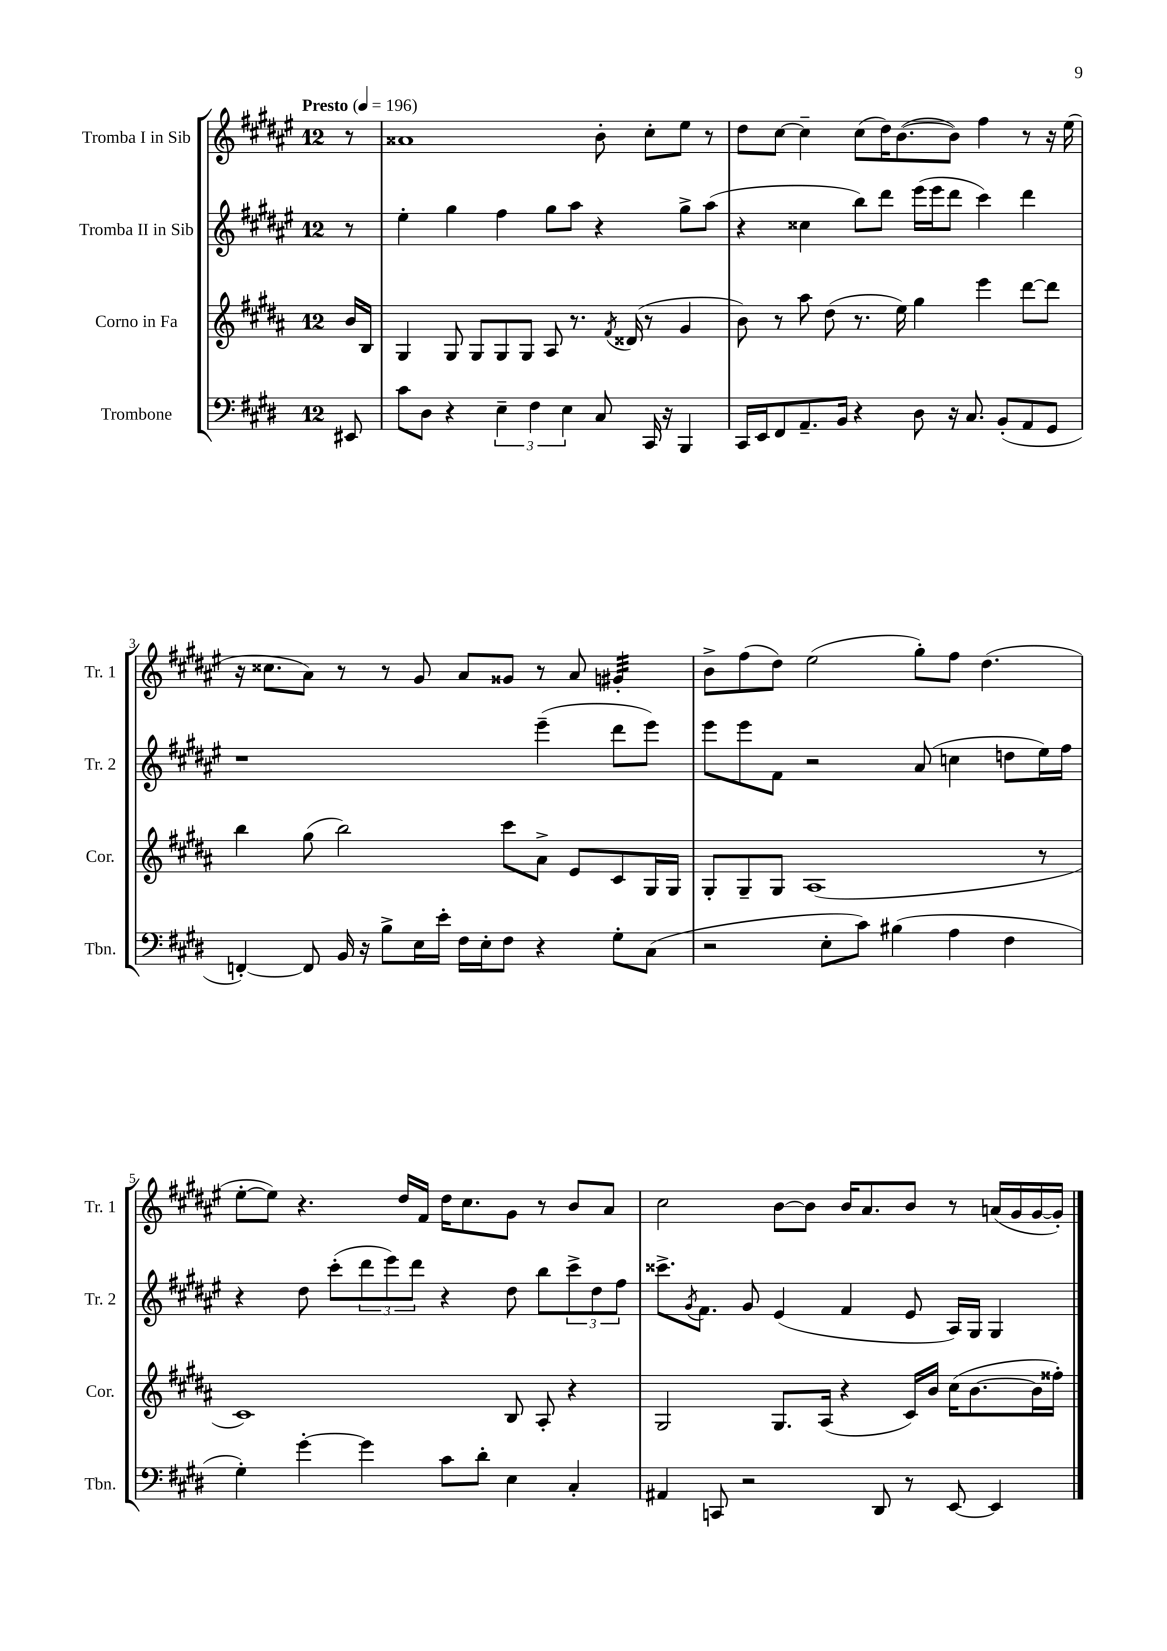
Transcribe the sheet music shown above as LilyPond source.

<<
\new StaffGroup <<
\new Staff = "s0" \with { instrumentName = "Tromba I in Sib" shortInstrumentName = "Tr. 1" } {
    \clef treble \key fis \major \once \override Staff.TimeSignature.style = #'single-digit \time 12/8 \partial 8 \tempo "Presto" 4 = 196
    r8 |
    aisis'1 b'8-. cis''8-. eis''8 r8 |
    dis''8 cis''8~ cis''4-- cis''8( dis''16) b'8.~( b'8) fis''4 r8 r16 eis''16( |
    r16 cisis''8. ais'8) r8 r8 gis'8 ais'8 gisis'8 r8 ais'8 gis'4:32-. |
    b'8-> fis''8( dis''8) eis''2( gis''8-.) fis''8 dis''4.( |
    eis''8~-. eis''8) r4. dis''16 fis'16 dis''16 cis''8. gis'8 r8 b'8 ais'8 |
    cis''2 b'8~ b'8 b'16 ais'8. b'8 r8 a'16( gis'16 gis'16~ gis'16-.) \bar "|." |
}
\new Staff = "s1" \with { instrumentName = "Tromba II in Sib" shortInstrumentName = "Tr. 2" } {
    \clef treble \key fis \major \once \override Staff.TimeSignature.style = #'single-digit \time 12/8 \partial 8
    r8 |
    eis''4-. gis''4 fis''4 gis''8 ais''8 r4 gis''8-> ais''8( |
    r4 cisis''4 b''8) dis'''8 eis'''16( eis'''16 dis'''8 cis'''4) dis'''4 |
    r1 eis'''4--( dis'''8 eis'''8) |
    eis'''8 eis'''8 fis'8 r2 ais'8( c''4 d''8 eis''16) fis''16 |
    r4 dis''8 cis'''8-.( \tuplet 3/2 { dis'''8 eis'''8) dis'''8 } r4 dis''8 b''8 \tuplet 3/2 { cis'''8-> dis''8 fis''8 } |
    cisis'''8.-> \acciaccatura { gis'8 } fis'8. gis'8 eis'4( fis'4 eis'8 ais16) gis16 gis4 \bar "|." |
}
\new Staff = "s2" \with { instrumentName = "Corno in Fa" shortInstrumentName = "Cor." } {
    \clef treble \key b \major \once \override Staff.TimeSignature.style = #'single-digit \time 12/8 \partial 8
    b'16 b16 |
    gis4 gis8 gis8 gis8 gis8 ais8 r8. \acciaccatura { fis'8 } disis'16( r8 gis'4 |
    b'8) r8 ais''8 dis''8( r8. e''16) gis''4 e'''4 dis'''8~ dis'''8 |
    b''4 gis''8( b''2) cis'''8 ais'8-> e'8 cis'8 gis16 gis16 |
    gis8-. gis8-- gis8 ais1( r8 |
    cis'1) b8 ais8-. r4 |
    gis2 gis8. ais16( r4 cis'16) b'16 cis''16( b'8.~ b'16 fisis''16-.) \bar "|." |
}
\new Staff = "s3" \with { instrumentName = "Trombone" shortInstrumentName = "Tbn." } {
    \clef bass \key e \major \once \override Staff.TimeSignature.style = #'single-digit \time 12/8 \partial 8
    eis,8 |
    cis'8 dis8 r4 \tuplet 3/2 { e4-- fis4 e4 } cis8 cis,16 r16 b,,4 |
    cis,16 e,16 fis,8 a,8.-- b,16 r4 dis8 r16 cis8. b,8-.( a,8 gis,8 |
    f,4~-.) f,8 b,16 r16 b8-> e16 e'16-. fis16 e16-. fis8 r4 gis8-. cis8( |
    r2 e8-. cis'8) bis4( a4 fis4 |
    gis4-.) gis'4~-. gis'4 cis'8 dis'8-. e4 cis4-. |
    ais,4 c,8 r2 dis,8 r8 e,8~ e,4 \bar "|." |
}
>>
>>
